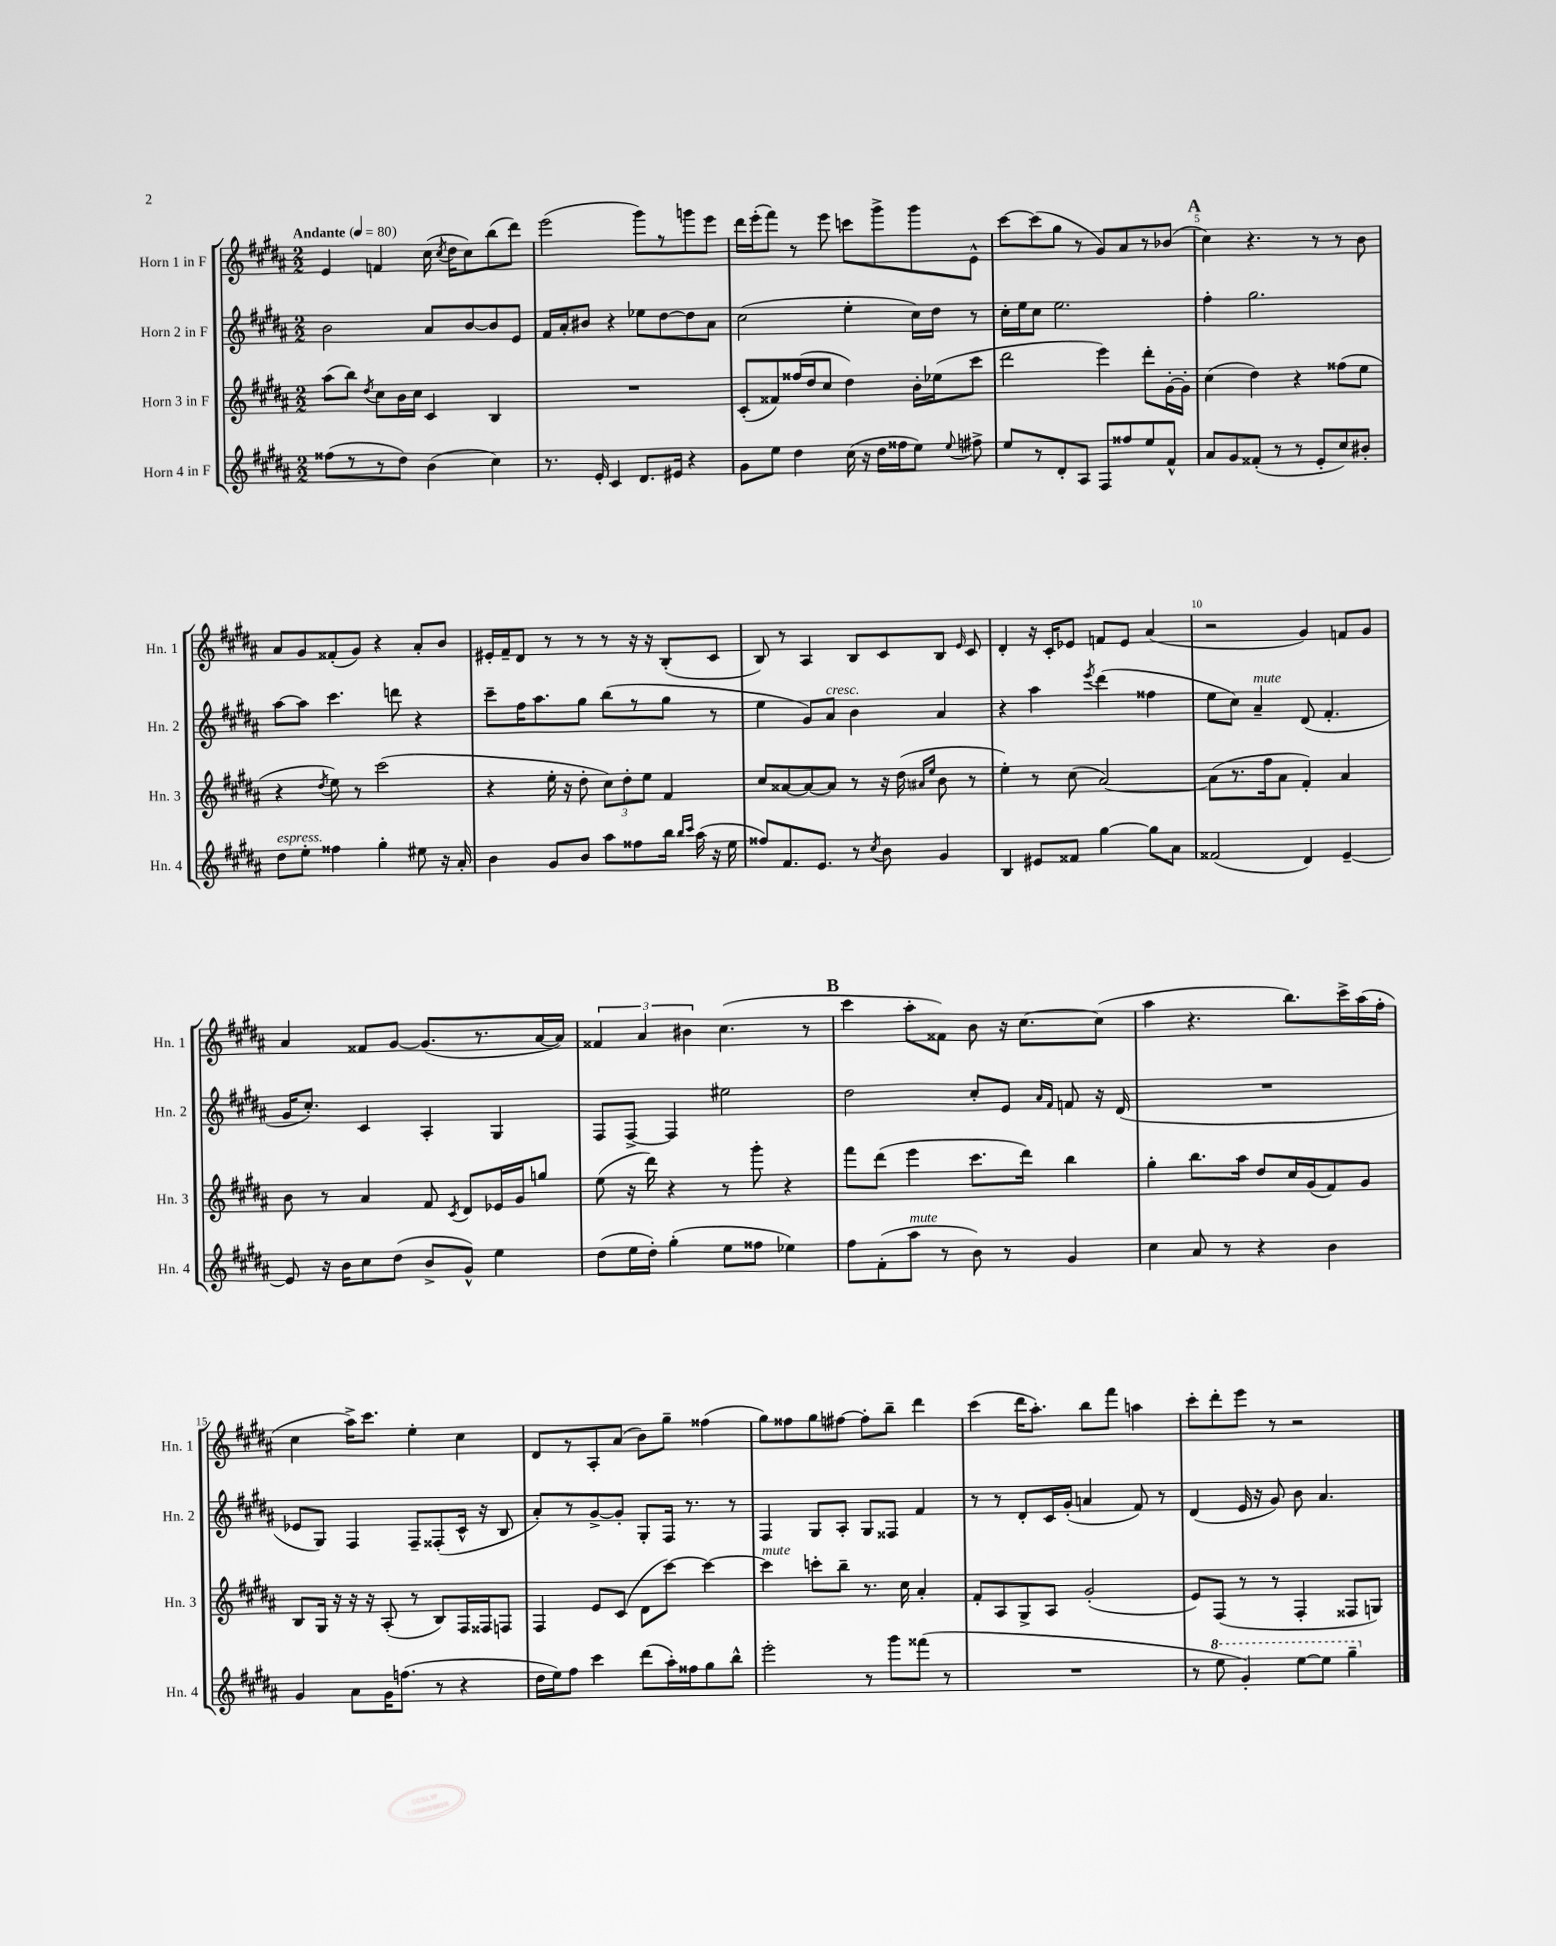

**kern	**kern	**kern	**kern
*staff4	*staff3	*staff2	*staff1
*clefG2	*clefG2	*clefG2	*clefG2
*k[f#c#g#d#a#]	*k[f#c#g#d#a#]	*k[f#c#g#d#a#]	*k[f#c#g#d#a#]
*M2/2	*M2/2	*M2/2	*M2/2
*MM80	*MM80	*MM80	*MM80
(8ff##\L	(8aa#\L	2b\	4e/
8r	8bb\J)	.	.
.	8qdd#/	.	.
8r	8cc#\L	.	4f/
8dd#\J)	16b\L	.	.
.	16cc#\JJ	.	.
(4b\	4c#/	8a#/L	(16cc#\
.	.	.	8qcc#/
.	.	.	16dd#\LK
.	.	[8b/	8cc#\)
4cc#\)	4B/	8b/]	(8bb\
.	.	8e/J	8ddd#\J)
=	=	=	=
8.r	1r	16f#/LL	(2eee\
.	.	16a#'/J	.
.	.	8b#/J	.
16e'/	.	.	.
4c#/	.	4r	.
8.d#/L	.	8ee-\L	8ggg#\L)
.	.	[8dd#\	8r
16e#/Jk	.	.	.
4r	.	8dd#\]	8ggg\
.	.	8a#\J	8eee\J
=	=	=	=
8g#\L	(8c#'/L	(2cc#\	16ddd#\LL
.	.	.	(16eee'\J
8ee\J	8f##/)	.	8fff#\J)
4dd#\	(16ff##/L	.	8r
.	16dd#/J	.	.
.	8cc#/J	.	8eee\
(16cc#\	4dd#\)	4ee'\	8ccc\L
16r	.	.	.
16dd#\LL	.	.	8ggg#^\
16ff##\J	.	.	.
8ee\J)	16b'\LL	16cc#\LL)	8ggg#\
.	(16ee-\J	16dd#\JJ	.
8qqee/	.	.	.
8ff#^\	8ccc#\J	8r	8e^^\J
=	=	=	=
8ee/L	2ddd#\	16cc#'\LL	[8ccc#\L
.	.	16ee\J	.
8r	.	8cc#\J	(8ccc#\]
8d#'/	.	2.ee\	8gg#\J
8A#/J	.	.	8r
8F#/L	4eee\)	.	8g#/L)
8ff##/	.	.	8a#/
8ee/	8ddd#'\L	.	8r
8f#^^/J	[16g#'\L	.	(8b-/J
.	16g#'\]JJ	.	.
=	=	=	=
8a#/L	(4cc#\	4ff#'\	4cc#\)
8g#/	.	.	.
(8f##'/J	4dd#\)	2.gg#\	4.r
8r	.	.	.
8r	4r	.	.
8e'/L	.	.	8r
8cc#/)	(8ff##\L	.	8r
8b#'/J	8ee\J	.	8b\
=	=	=	=
8dd#\L	4r	[8aa#\L	8a#/L
8ee'\J	.	8aa#\]J	8g#/
.	8qdd#/	.	.
4ff##\	8ee\)	4.ccc#\	(8f##'/
.	8r	.	8g#/J)
4gg#'\	(2ccc#\	.	4r
.	.	8ddd\	.
8ee#\	.	4r	8a#'/L
16r	.	.	8b/J
16a#'/	.	.	.
=	=	=	=
4b\	4r	8ccc#~\L	16e#'/LL
.	.	.	16f#~/J
.	.	16ff#\K	8d#/J
.	.	8.aa#\	.
8g#/L	16ee'\	.	8r
.	16r	.	.
8b/J	8dd#'\	8gg#\J	8r
8aa#\L	12cc#\L)	(8bb\L	8r
.	12dd#'\	.	.
8ff##\	.	8r	16r
.	12ee\J	.	.
.	.	.	16r
16bb\Jk	4f#/	8gg#\J	(8B'/L
16qqbb/LL	.	.	.
16qqccc#/JJ	.	.	.
(16aa#\	.	.	.
16r	.	8r	8c#/J
16ee\	.	.	.
=	=	=	=
8ff##/L)	8cc#/L	4ee\	8B/)
8.f#/	[8a##/	.	8r
.	8a##/_	8g#/L)	4A#/
8.e/J	.	.	.
.	8a##/]J	8a#/J	.
8r	8r	4b\	8B/L
8qcc#/	.	.	.
8b\	16r	.	8c#/
.	(16dd#\	.	.
.	16qqa#/LL	.	.
.	16qqee/JJ	.	.
4g#/	8b\	4a#/	8B/J
.	.	.	16qqe/
.	8r	.	8c#/
=	=	=	=
4B/	4ee'\)	4r	4d#'/
8e#/L	8r	4aa#\	16r
.	.	.	16c#'/LK
8f##/J	(8cc#\	.	8e-/J
.	.	8qeee/	.
[4gg#\	[2a#/)	(4ddd#\	8f/L
.	.	.	8e-/J
8gg#\]L	.	4ff##\	(4a#/
8a#\J	.	.	.
=	=	=	=
(2f##/	(8a#\]L	8ee\L	2r
.	8.r	8cc#\J)	.
.	.	4a#~/	.
.	16ff#\k	.	.
.	8a#\J	.	.
4d#/)	4f#'/)	(8d#/	4g#/)
.	.	4.f#'/	.
[4e~/	4a#/	.	8f/L
.	.	.	8g#/J
=	=	=	=
8e/]	8b\	16g#/LK	4a#/
.	.	8.cc#'/J)	.
16r	8r	.	.
16b\LK	.	.	.
8cc#\	4a#/	4c#/	8f##/L
(8dd#\J	.	.	[8g#/J
8b^/L	8f#/	4A#'/	(8.g#/]L
.	8qc#/	.	.
8g#^^/J)	8d#/L	.	.
.	.	.	8.r
4ee\	16e-/L	4G#/	.
.	16g#/J	.	.
.	8gg/J	.	[16a#/L
.	.	.	16a#/]JJ)
=	=	=	=
(8dd#\L	(8ee\	8F#/L	6f##/
16ee\L	16r	[8F#^/J	.
.	.	.	6a#/
16dd#'\JJ)	16ddd#\)	.	.
(4gg#'\	4r	4F#/]	.
.	.	.	6b#\
8ee\L	8r	2ee#\	(4.cc#\
8ff##\J	8ggg#'\	.	.
4ee-\)	4r	.	.
.	.	.	8r
=	=	=	=
8ff#\L	8fff#\L	2dd#\	4ccc#\
(8f#'\	(8ddd#\J	.	.
8aa#\J	4eee\	.	8aa#'\L
8r	.	.	8f##\J)
8b\)	8.ccc#\L	8cc#'/L	8b\
8r	.	8e/J	16r
.	16ddd#\Jk)	.	[8.cc#\L
.	.	16qqa#/LL	.
.	.	16qqf#/JJ	.
4g#/	4bb\	8f/	.
.	.	16r	(8cc#\]J
.	.	(16d#/	.
=	=	=	=
4cc#\	4gg#'\	1r	4aa#\
8a#/	8.bb\L	.	4.r
8r	.	.	.
.	16aa#\Jk	.	.
4r	8dd#/L	.	.
.	16cc#/L	.	8.bb\L)
.	(16g#/J	.	.
4b\	8f#/)	.	.
.	.	.	16ccc#^\L
.	8g#/J	.	(16aa#\
.	.	.	16ff#'\JJ
=	=	=	=
4g#/	8B/L	8e-/L	4cc#\
.	16G#/Jk	8G#/J)	.
.	16r	.	.
8a#\L	16r	4F#/	16aa#^\LK)
.	16r	.	8.ccc#\J
16g#\K	(8A#'/	.	.
(8.ff\J	.	.	.
.	8r	8F#~/L	4ee'\
8r	8B/L)	(8F##'/	.
4r	16F#/L	16c#^^/Jk	4cc#\
.	16F##/J	16r	.
.	8F/J	8B/	.
=	=	=	=
16dd#\LL	4F#/	8a#'/L)	8d#/L
16ee\J)	.	.	.
8ff#\J	.	8r	8r
4ccc#\	8e/L	[8g#^/	8A#'/
.	(8c#/J	8g#'/]J	(8a#/J
(8ddd#\L	8d#\L	8G#'/L	8b\L)
16aa#'\L)	[8ccc#\J)	16F#/Jk	8gg#~\J
16ff##\J	.	8.r	.
8gg#\	4ccc#\_	.	(4ff##\
8bb^^\J	.	8r	.
=	=	=	=
2eee'\	4ccc#\]	4F#/	8gg#\L)
.	.	.	8ff##\
.	8ccc'\L	8G#/L	8gg#\
.	8bb~\J	8A#'/J	[8ff#\J
8r	8.r	8G#/L	8ff#'\]L
8ggg#\L	.	8F##/J	8bb~\J
.	16cc#\	.	.
(8fff##\J	4a#'/	4f#/	4ddd#\
8r	.	.	.
=	=	=	=
1r	8f#'/L	8r	(4ccc#\
.	8A#/	8r	.
.	8G#^/	8d#'/L	16ddd#\LK
.	.	.	8.aa#'\J)
.	8A#/J	16c#/L	.
.	.	(16g#'/JJ	.
.	(2g#'/	4a/	8bb\L
.	.	.	8fff#\J
.	.	8f#/)	4aa\
.	.	8r	.
=	=	=	=
8r	8e/L)	(4d#/	8ccc#'\L
8eee\	(8F#/J	.	8ddd#'\
4gg#'/)	8r	16e/	8eee\J
.	.	16r	.
.	8r	8g#/)	8r
[8eee\L	4F#'/	8b\	2r
8eee\]J	.	4.a#/	.
4ggg#~\	8F##/L	.	.
.	8G/J)	.	.
==	==	==	==
*-	*-	*-	*-
